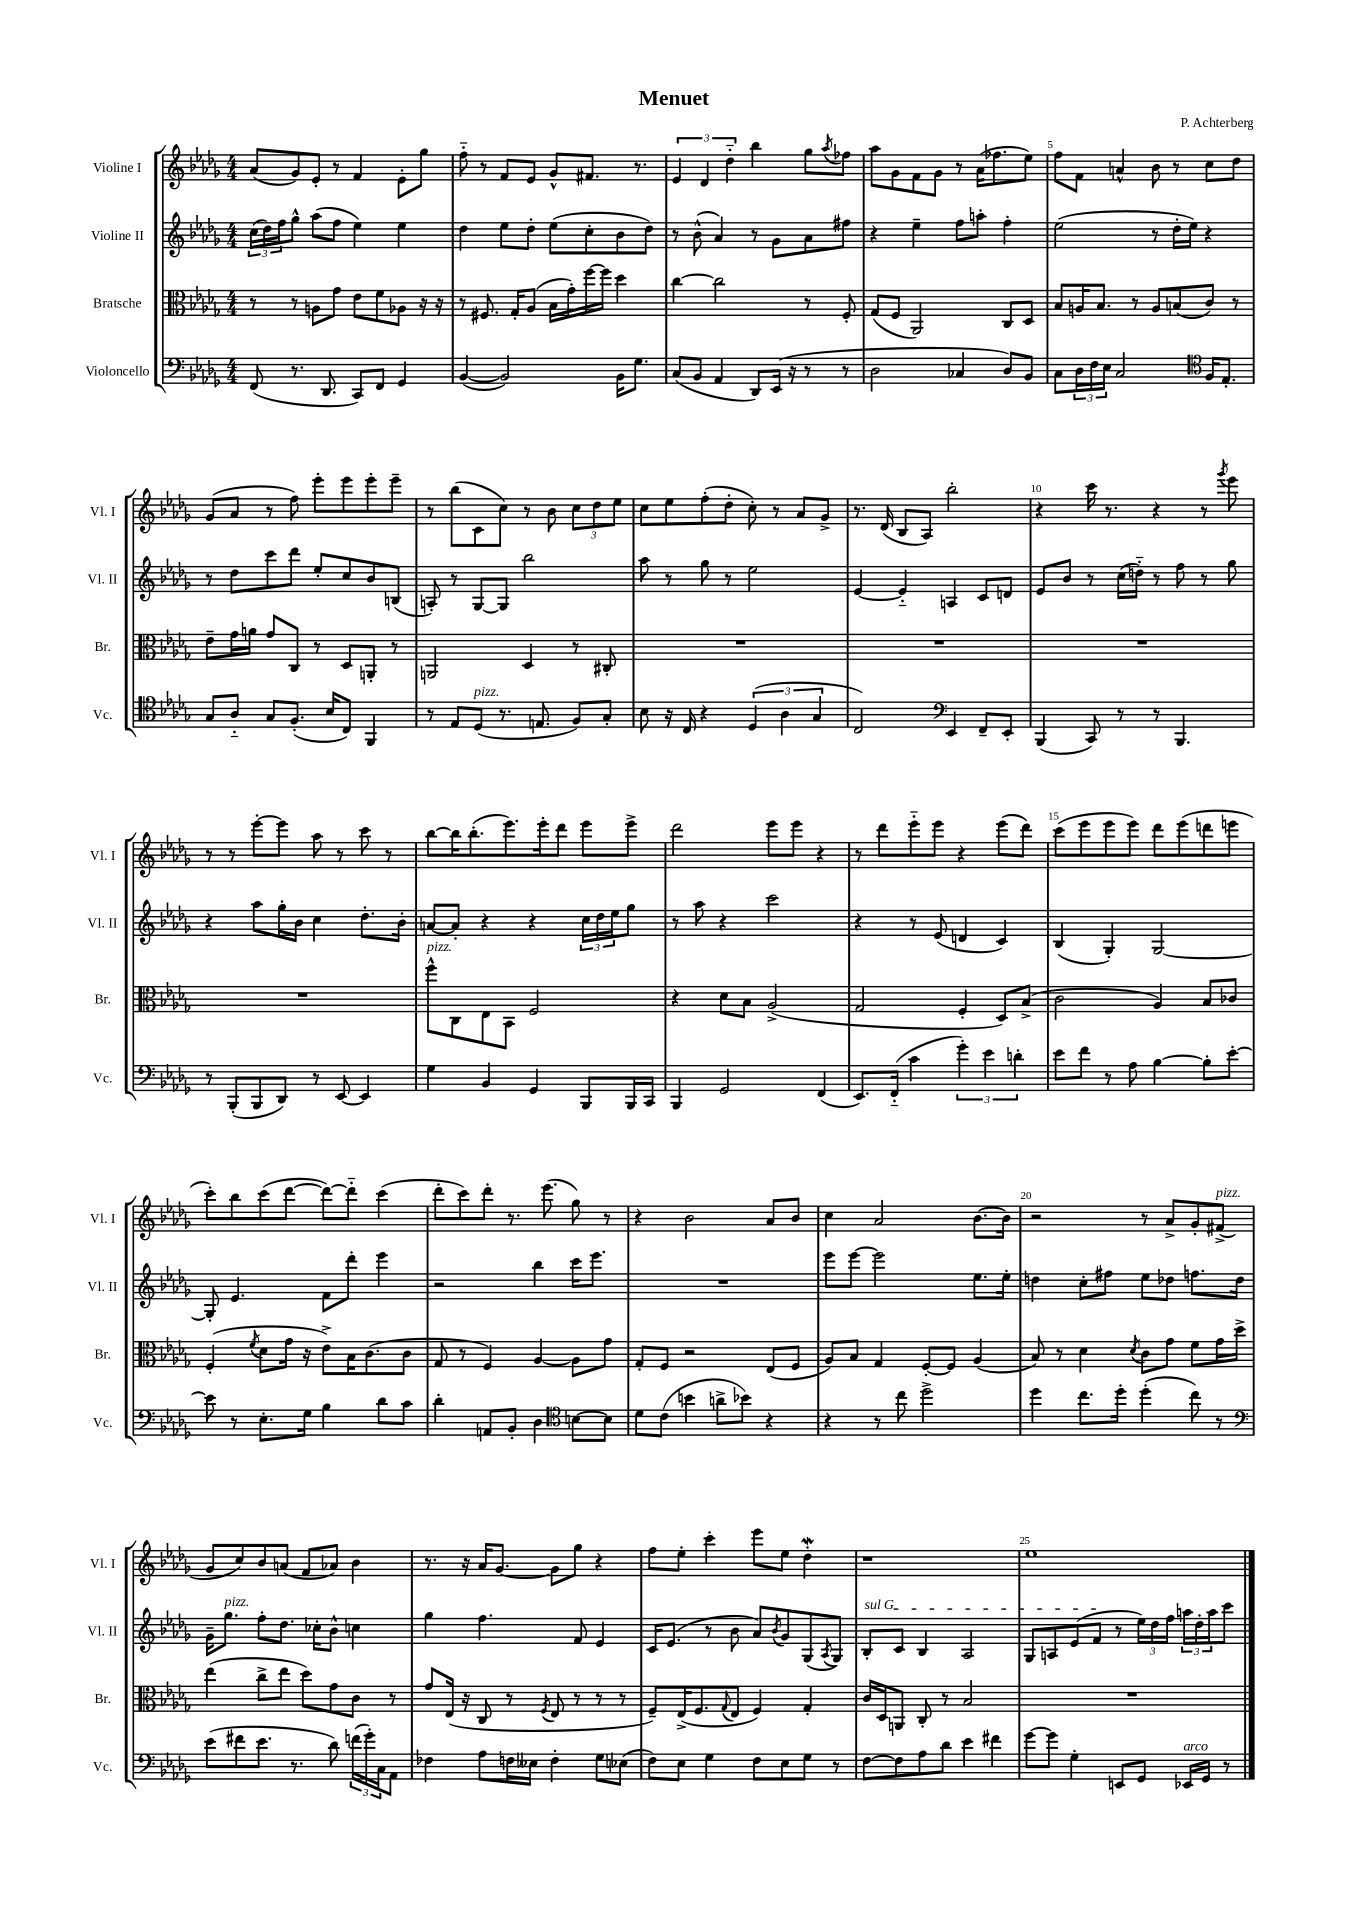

**kern	**kern	**kern	**kern
*staff4	*staff3	*staff2	*staff1
*clefF4	*clefC3	*clefG2	*clefG2
*k[b-e-a-d-g-]	*k[b-e-a-d-g-]	*k[b-e-a-d-g-]	*k[b-e-a-d-g-]
*M4/4	*M4/4	*M4/4	*M4/4
(8FF	8r	(24cc	(8a-
.	.	24dd-)	.
.	.	24ff	.
8.r	8r	8gg-^^	8g-)
.	8A	(8aa-	8e-'
8.DD-	.	.	.
.	8g-	8ff	8r
8CC)	8e-	4ee-)	4f
8FF	8f	.	.
4GG-	8A-	4ee-	8e-'
.	16r	.	8gg-
.	16r	.	.
=	=	=	=
([4BB-	8r	4dd-	8ff'~
.	8.F#	.	8r
2BB-])	.	8ee-	8f
.	16G-'	.	.
.	(8A-	8dd-'	8e-
.	16B-	(8ee-	8g-^^
.	16g-')	.	.
.	[16ff	8cc'	8.f#
.	16ff]	.	.
16BB-	4dd-	8b-	.
8.G-	.	.	8.r
.	.	8dd-)	.
=	=	=	=
(8C	[4cc	8r	6e-
8BB-	.	(8b-^^	.
.	.	.	6d-
4AA-	2cc]	4a-)	.
.	.	.	6dd-'~
8DD-)	.	8r	4bb-
(16EE-	.	8g-	.
16r	.	.	.
8r	8r	8a-	8gg-
.	.	.	8qaa-
8r	8F'	8ff#	8ff-
=	=	=	=
2D-	(8G-	4r	8aa-
.	8F	.	8g-
.	2AA-)	4ee-~	8f
.	.	.	8g-
4C-	.	8ff	8r
.	.	8aa'	(16a-
.	.	.	8.ff-
8D-)	8C	4ff'	.
8BB-	8D-	.	8ee-)
=	=	=	=
8C	8B-	(2ee-	8ff
24D-	16A	.	8f
24F	.	.	.
.	8.B-	.	.
24E-	.	.	.
2C	.	.	4a^^
.	8r	.	.
.	8A	8r	8b-
.	(8B	16dd-'	8r
.	.	16ee-)	.
*clefC4	*	*	*
16F	8c)	4r	8cc
8.E-'	.	.	.
.	8r	.	8dd-
=	=	=	=
8G-	8e-~	8r	(8g-
8A-'~	16g-	8dd-	8a-
.	16a	.	.
8G-	8g-	8ccc	8r
(8.F'	8C	8ddd-	8ff)
.	8r	8ee-'	8eee-'
16B-	.	.	.
8C)	8D-	8cc	8eee-
4FF	8AA'	8b-	8eee-'
.	8r	(8B	8eee-~
=	=	=	=
8r	2AA	8A')	8r
8E-	.	8r	(8bb-
(8D-	.	[8G-	8c
8.r	.	8G-]	8cc)
.	4D-	2bb-	8r
8.E	.	.	.
.	.	.	8b-
8F)	8r	.	12cc
.	.	.	12dd-
8G-'	8C#'	.	.
.	.	.	12ee-
=	=	=	=
8B-	1r	8aa-	8cc
16r	.	8r	8ee-
16C	.	.	.
4r	.	8gg-	(8ff'
.	.	8r	8dd-'
(6D-	.	2ee-	8cc')
.	.	.	8r
6A-	.	.	.
.	.	.	8a-
6G-	.	.	.
.	.	.	8g-^
=	=	=	=
2C)	1r	[4e-	8.r
.	.	.	(16d-
.	.	4e-'~]	8B-
.	.	.	8A-)
*clefF4	*	*	*
4EE-	.	4A	2bb-'
8FF~	.	8c	.
8EE-'	.	8d	.
=	=	=	=
(4BBB-	1r	8e-	4r
.	.	8b-	.
8CC)	.	8r	16ccc
.	.	.	8.r
8r	.	(16cc	.
.	.	16dd'~)	.
8r	.	8r	4r
4.BBB-	.	8ff	.
.	.	8r	8r
.	.	.	8qggg-
.	.	8gg-	8eee-
=	=	=	=
8r	1r	4r	8r
(8BBB-'	.	.	8r
8BBB-	.	8aa-	[8eee-'
8DD-)	.	16gg-'	8eee-]
.	.	16b-	.
8r	.	4cc	8aa-
[8EE-	.	.	8r
4EE-]	.	8.dd-'	8ccc
.	.	.	8r
.	.	16b-'	.
=	=	=	=
4G-	8ff^^	[8a	[8bb-
.	8C	8a']	16bb-]
.	.	.	(8.bb-'
4BB-	8E-	4r	.
.	8BB-	.	8.eee-)
4GG-	2F	4r	.
.	.	.	16eee-'
.	.	.	8ddd-
8BBB-	.	24cc	8eee-
.	.	24dd-	.
.	.	24ee-	.
16BBB-	.	8gg-	8eee-^
16CC	.	.	.
=	=	=	=
4BBB-	4r	8r	2ddd-
.	.	8aa-	.
2GG-	8d-	4r	.
.	8B-	.	.
.	(2A-^	2ccc	8eee-
.	.	.	8eee-
(4FF	.	.	4r
=	=	=	=
8.EE-)	2G-	4r	8r
.	.	.	8ddd-
(16FF'~	.	.	.
4c	.	8r	8eee-'~
.	.	(8e-	8eee-
6g-')	4F'	4d	4r
6e-	.	.	.
.	8D-)	4c)	(8eee-
6d'	.	.	.
.	(8B-^	.	8ddd-)
=	=	=	=
8e-	2c	(4B-	(8ccc
8f	.	.	8eee-
8r	.	4G-')	8eee-
8A-	.	.	8eee-)
[4B-	4A-)	[2G-	8ddd-
.	.	.	(8eee-
8B-']	8B-	.	8ddd
[8e-'	8c-	.	8eee
=	=	=	=
8e-]	(4F'	8G-']	8ccc')
8r	.	4.e-	8bb-
.	8qf	.	.
8.E-'	8d-	.	(8ccc
.	16g-	.	[8ddd-
16G-	16r	.	.
4B-	8e-^)	8f	8ddd-_)
.	16B-	8ddd-'	8ddd-'~]
.	(8.c	.	.
8d-	.	4eee-	(4ccc
8c	8c	.	.
=	=	=	=
4d-'	8G-	2r	8ddd-'
.	8r	.	8ccc)
8AA	4F)	.	8ddd-'
8BB-'	.	.	8.r
4D-	[4A-	4bb-	.
.	.	.	(8.eee-
*clefC4	*	*	*
[8B	8A-]	16ccc	8gg-)
.	.	8.eee-	.
8B]	8g-	.	8r
=	=	=	=
8d-	8G-'	1r	4r
(8c	8F	.	.
4b	2r	.	2b-
8a^	.	.	.
8b-)	.	.	.
4r	(8E-	.	8a-
.	8F	.	8b-
=	=	=	=
4r	8A-)	8eee-	4cc
.	8B-	[8eee-	.
8r	4G-	2eee-]	2a-
8cc	.	.	.
2dd-^	[8F'	.	.
.	8F]	.	.
.	(4A-	8.ee-	[8.b-
.	.	16ee-'	16b-]
=	=	=	=
4dd-	8B-)	4dd	2r
.	8r	.	.
8.cc	4d-	8cc'	.
.	.	8ff#	.
16dd-'	.	.	.
.	8qd-	.	.
(4dd-'	8c	8ee-	8r
.	8g-	8dd-	8a-^
8cc)	8f	8.ff	8g-'
8r	16g-	.	(8f#^
.	16dd-^	16dd-	.
=	=	=	=
*clefF4	*	*	*
(8e-	(4ee-	16g-~	8g-
.	.	8.gg-	.
8f#	.	.	8cc)
8.e-	8cc^	8ff'	8b-
.	8ee-	8.dd-	(8a
8.r	.	.	.
.	8dd-)	.	8f
.	.	16cc-'	.
8d-)	8g-	8b-^^	8a-)
(24f	8c	4cc	4b-
24g-')	.	.	.
24C	.	.	.
8AA-	8r	.	.
=	=	=	=
4F-	8g-	4gg-	8.r
.	(16E-	.	.
.	16r	.	16r
8A-	8C	4.ff	16a-
.	.	.	[8.g-
16F	8r	.	.
16E--	.	.	.
.	8qF	.	.
4F'	8E-	.	8g-]
.	8r	8f	8gg-
8G-	8r	4e-	4r
(8E-	8r	.	.
=	=	=	=
8F)	8F~)	16c	8ff
.	.	(8.e-	.
8E-	(16E-^	.	8ee-'
.	8.F	.	.
4G-	.	8r	4ccc'
.	8qqG-	.	.
.	8E-	8b-	.
8F	4F)	8a-)	8eee-
.	.	8qb-	.
8E-	.	8g-	8ee-
8G-	4G-'	(8G-	4dd-'
.	.	8qA-	.
8r	.	8G-)	.
=	=	=	=
[8F	16c	8B-'	1r
.	16D-	.	.
8F]	8AA	8c	.
8A-	8C'	4B-	.
8d-	8r	.	.
4e-	2B-	2A-	.
4f#	.	.	.
=	=	=	=
[8g-	1r	8G-	1ee-
8g-]	.	8A	.
4G-'	.	(8e-	.
.	.	8f	.
8EE	.	8r	.
8GG-	.	24ee-)	.
.	.	24dd-	.
.	.	24ff	.
16EE-	.	24aa	.
.	.	24dd-'	.
16GG-	.	.	.
.	.	24aa	.
8r	.	8ccc	.
==	==	==	==
*-	*-	*-	*-
